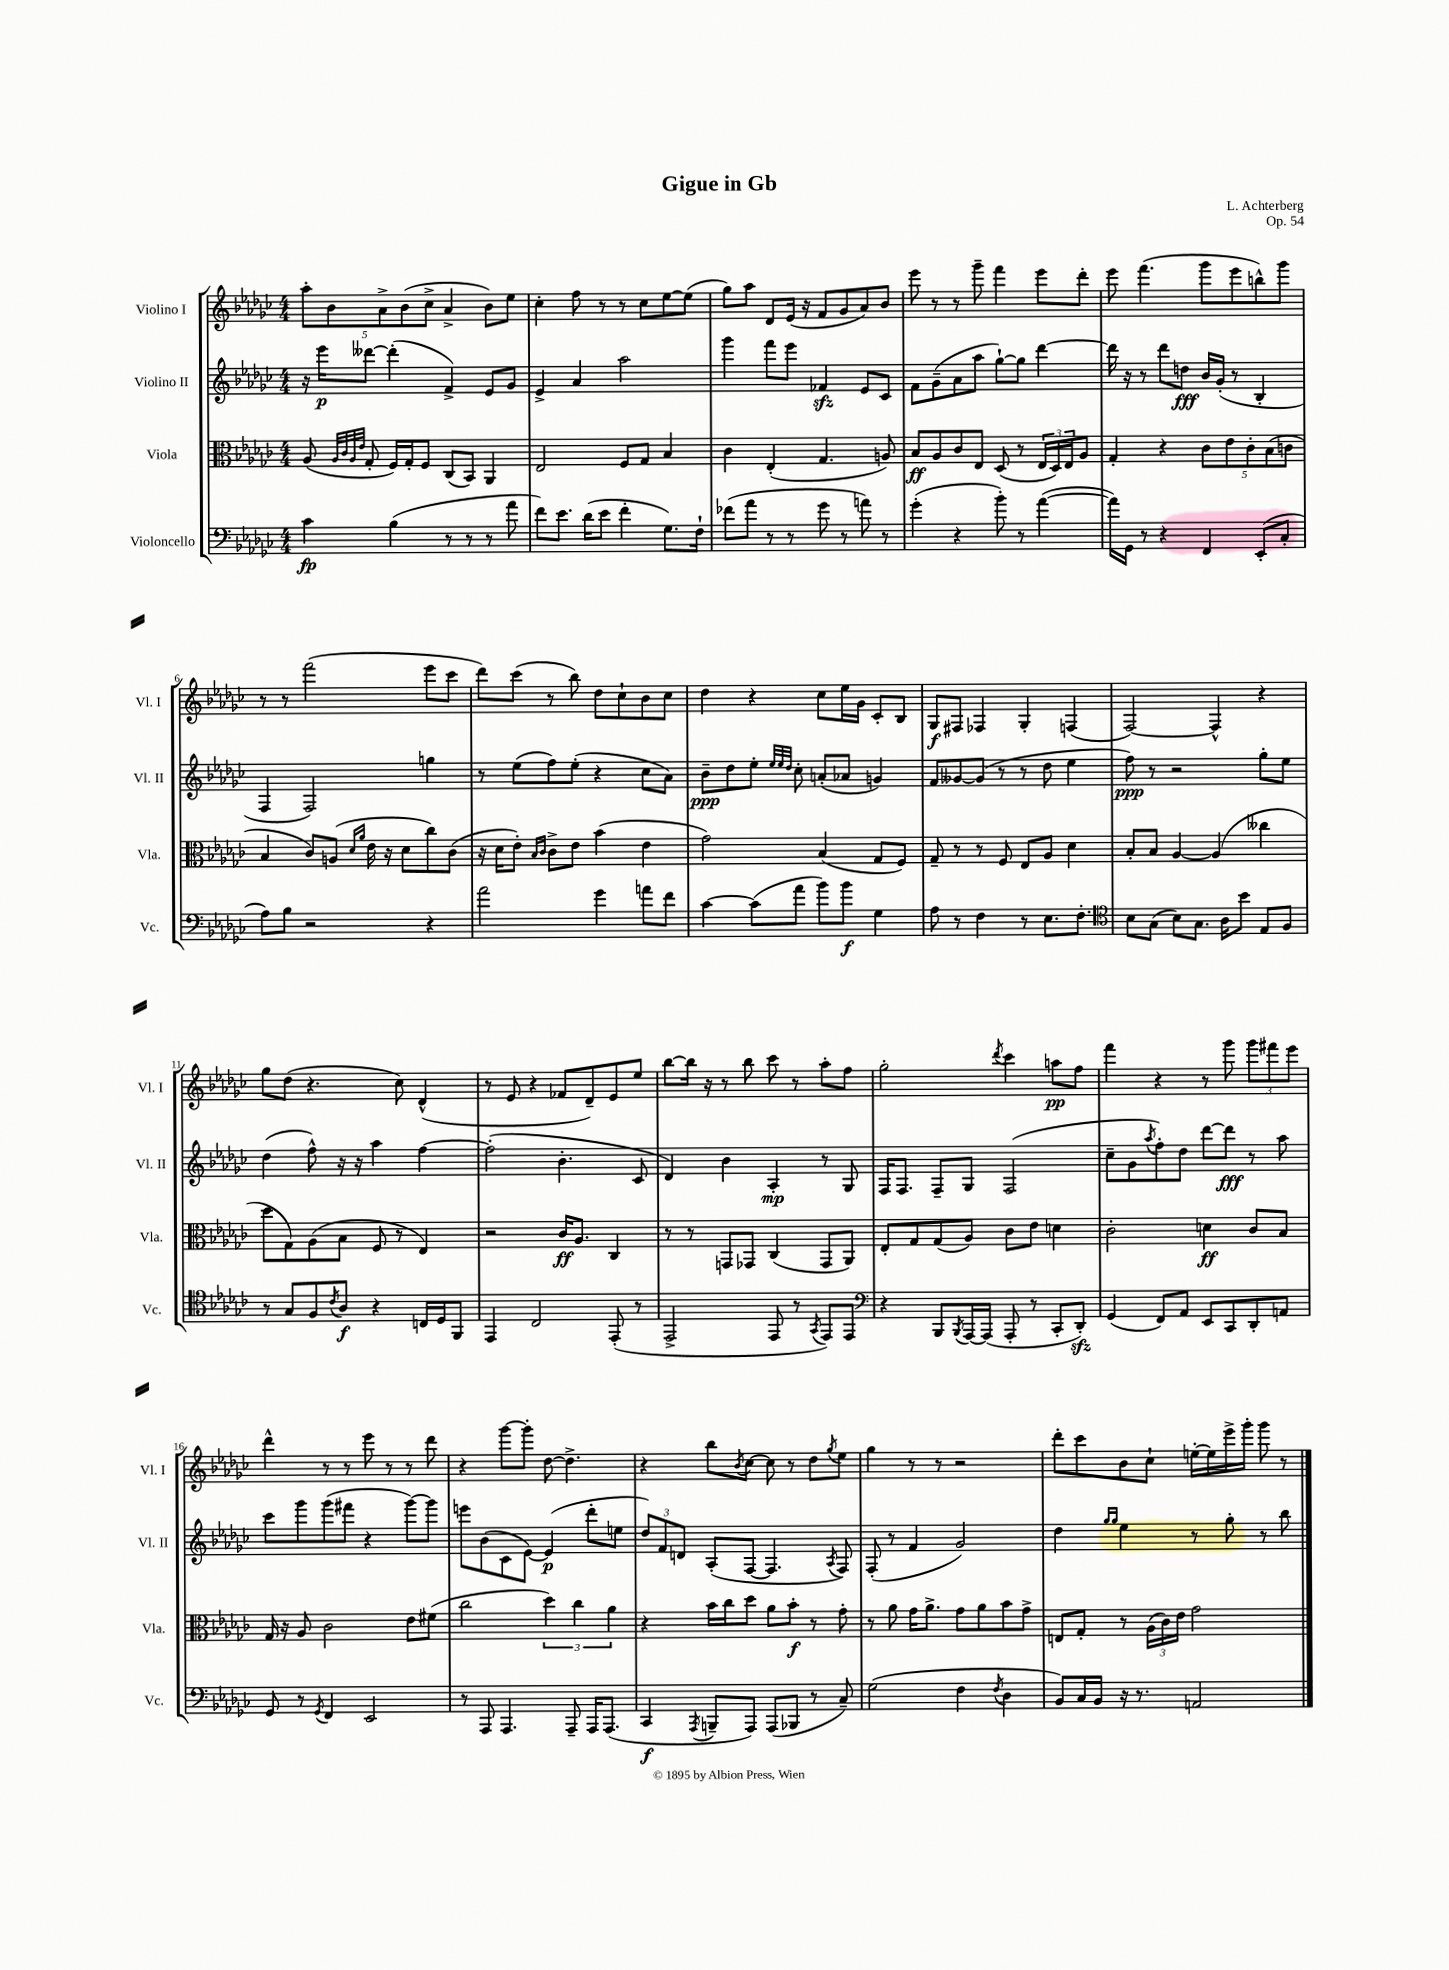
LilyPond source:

\header { title = "Gigue in Gb" composer = "L. Achterberg" opus = "Op. 54" }
<<
\new StaffGroup <<
\new Staff = "s0" \with { instrumentName = "Violino I" shortInstrumentName = "Vl. I" } {
    \clef treble \key ges \major \numericTimeSignature \time 4/4
    \tuplet 5/4 { aes''8-. bes'8 aes'8-> bes'8( ces''8-> } aes'4-> bes'8) ees''8 |
    ces''4-. f''8 r8 r8 ces''8 ees''8~ ees''8( |
    ges''8) aes''8 des'8 ees'16( r16 f'8 ges'8 aes'8) bes'8 |
    ees'''8 r8 r8 ges'''8-- f'''4 ees'''8 des'''8-. |
    ees'''8 f'''4.( ges'''8 ees'''8 b''8-^) ges'''8 |
    r8 r8 f'''2( ees'''8 ces'''8 |
    des'''8) ces'''8( r8 bes''8) des''8 ces''8-! bes'8 ces''8 |
    des''4 r4 ces''8 ees''16 ges'16 ces'8-. bes8 |
    ges8\f fis8 fes4 ges4-. f4( |
    f2~) f4-^ r4 |
    ges''8 des''8( r4. ces''8) des'4-^( |
    r8 ees'8 r4 fes'8 des'8--) ees'8 ees''8 |
    bes''8~ bes''16 r16 r8 bes''8 ces'''8 r8 aes''8-. f''8 |
    ges''2-. \acciaccatura { des'''8 } ces'''4 a''8\pp f''8 |
    f'''4 r4 r8 ges'''8 \tuplet 3/2 { ges'''8 fis'''8 ees'''8 } |
    des'''4-^ r8 r8 ees'''8 r8 r8 des'''8 |
    r4 ges'''8~ ges'''8-. des''8~ des''4.-> |
    r4 bes''8 \acciaccatura { bes'8 } ces''8~ ces''8 r8 des''8 \acciaccatura { ges''8 } ees''8 |
    ges''4 r8 r8 r2 |
    des'''8-. ces'''8 bes'8 ces''8-! e''16~-. e''16 ees'''16-> ges'''16-. ges'''8 r8 \bar "|." |
}
\new Staff = "s1" \with { instrumentName = "Violino II" shortInstrumentName = "Vl. II" } {
    \clef treble \key ges \major \numericTimeSignature \time 4/4
    r16 ees'''16\p deses'''8~ deses'''4-.( f'4->) ees'8 ges'8 |
    ees'4-> aes'4 aes''2 |
    ges'''4 f'''8 ees'''8 fes'4\sfz ees'8 ces'8 |
    f'8 ges'8--( aes'8 aes''8 ges''8~-!) ges''8 des'''4~ |
    des'''16 r16 r8 des'''8 d''8\fff bes'16 ges'16-.( r8 bes4-. |
    f4 f2) g''4 |
    r8 ees''8( f''8) ees''8-.( r4 ces''8 aes'8) |
    bes'8--\ppp des''8 ees''8-. \grace { ees''32 ees''32 des''32 } ces''8-. a'8-.( aes'8 g'4) |
    f'8 geses'8~ geses'8( r8 r8 des''8 ees''4 |
    f''8\ppp) r8 r2 ges''8-. ees''8 |
    des''4( f''8-^) r16 r16 aes''4 f''4~ |
    f''2-.( bes'4.-. ces'8 |
    des'4) bes'4 aes4-.\mp r8 ges8 |
    f16 f8. f8-- ges8 f2( |
    ces''8-- ges'8 \acciaccatura { aes''8 } f''8-.) des''8 des'''8~ des'''8\fff r8 aes''8 |
    ces'''8 ges'''8 ges'''8( fis'''8 r4 ges'''8~) ges'''8 |
    e'''8 bes'8( ces'8 ees'8~) ees'4\p( des'''8-. e''8 |
    \tuplet 3/2 { des''8) f'8 d'8 } aes8-.( f8~ f4. \acciaccatura { aes8 } f8) |
    f8-.( r8 f'4 ges'2) |
    des''4 \grace { ges''16 ges''16 } ees''4 r8 ges''8-. r8 bes''8 \bar "|." |
}
\new Staff = "s2" \with { instrumentName = "Viola" shortInstrumentName = "Vla." } {
    \clef alto \key ges \major \numericTimeSignature \time 4/4
    aes8( \grace { aes32 ces'32 aes32 ees'32 } ges8-. f16) ges16-. f8 ces8( bes,8) aes,4 |
    ees2 f8 ges8 bes4 |
    ces'4 ees4-.( ges4. a8) |
    bes8\ff aes8 ces'8 ees8 des8( r8 \tuplet 3/2 { ees16 des16) ees16 } aes8 |
    ges4-. r4 \tuplet 5/4 { ces'8 ees'8 ces'8-. bes8( c'8 } |
    bes4 ces'8) a8( \grace { des'16 aes'16 } ees'16 r16 des'8 ces''8) ces'8( |
    r16 des'16 ees'8-.) \grace { bes16 ces'16 } ces'8-> ees'8 bes'4( ees'4 |
    ges'2) bes4( ges8 f8) |
    ges8-- r8 r8 f8 ees8 aes8 des'4 |
    bes8-. bes8 aes4~ aes4( ceses''4 |
    des''8 ges8) aes8( bes8 f8 r8 ees4) |
    r2 ces'16\ff aes8. ces4 |
    r8 r8 g,8 ges,8 ces4( ges,8 aes,8) |
    ees8-. ges8 ges8( aes8) ces'8 ees'8 d'4 |
    ces'2-. d'4\ff ces'8 bes8 |
    ges16 r16 aes8 ces'2 ees'8 fis'8( |
    ces''2 \tuplet 3/2 { des''4) ces''4 aes'4 } |
    r4 bes'16 ces''16 des''8 aes'8 bes'8-.\f r8 ges'8-. |
    r8 aes'8 ges'16 aes'8.-> ges'8 aes'8 bes'8 ges'8-> |
    e8 ges8-. r8 \tuplet 3/2 { aes16( ces'16) ees'16 } ges'2 \bar "|." |
}
\new Staff = "s3" \with { instrumentName = "Violoncello" shortInstrumentName = "Vc." } {
    \clef bass \key ges \major \numericTimeSignature \time 4/4
    ces'4\fp bes4( r8 r8 r8 aes'8 |
    f'8) ees'8. des'16( ees'8 f'4-. ges8.) f16-! |
    fes'8( aes'8 r8 r8 ges'8 r8 a'8) r8 |
    ges'4-.( r4 bes'8-.) r8 aes'4~( |
    aes'16) ges,16 r8 r4 f,4 ees,8-.( ces8-. |
    aes8) bes8 r2 r4 |
    aes'2 ges'4 a'8 f'8 |
    ces'4~ ces'8( aes'8 bes'8) bes'8\f ges4 |
    aes8 r8 f4 r8 ees8. f8.-. |
    \clef tenor bes8 ges8( bes8) ges8. aes16 bes'8 ees8 f8 |
    r8 ges8 f8 \acciaccatura { ces'8 } aes8\f r4 c16 des16 f,8 |
    ees,4 ces2 ees,8-.( r8 |
    ees,2-> ees,8 r8 \acciaccatura { ges,8 } ees,8) ees,8 |
    \clef bass r4 bes,,8 \acciaccatura { bes,,8 } aes,,16~ aes,,16( aes,,8-. r8 ces,8-. des,8-.\sfz) |
    ges,4( f,8) aes,8 ees,8 ces,8 des,8-. a,8 |
    ges,8 r8 \acciaccatura { ges,8 } f,4 ees,2 |
    r8 aes,,8 aes,,4. aes,,8-- aes,,16 aes,,8.( |
    ces,4\f \acciaccatura { aes,,8 } b,,8-- aes,,8) aes,,8( bes,,8 r8 ces8--) |
    ges2( f4 \acciaccatura { f8 } des4 |
    bes,8) ces16 bes,16 r16 r8. a,2 \bar "|." |
}
>>
>>
